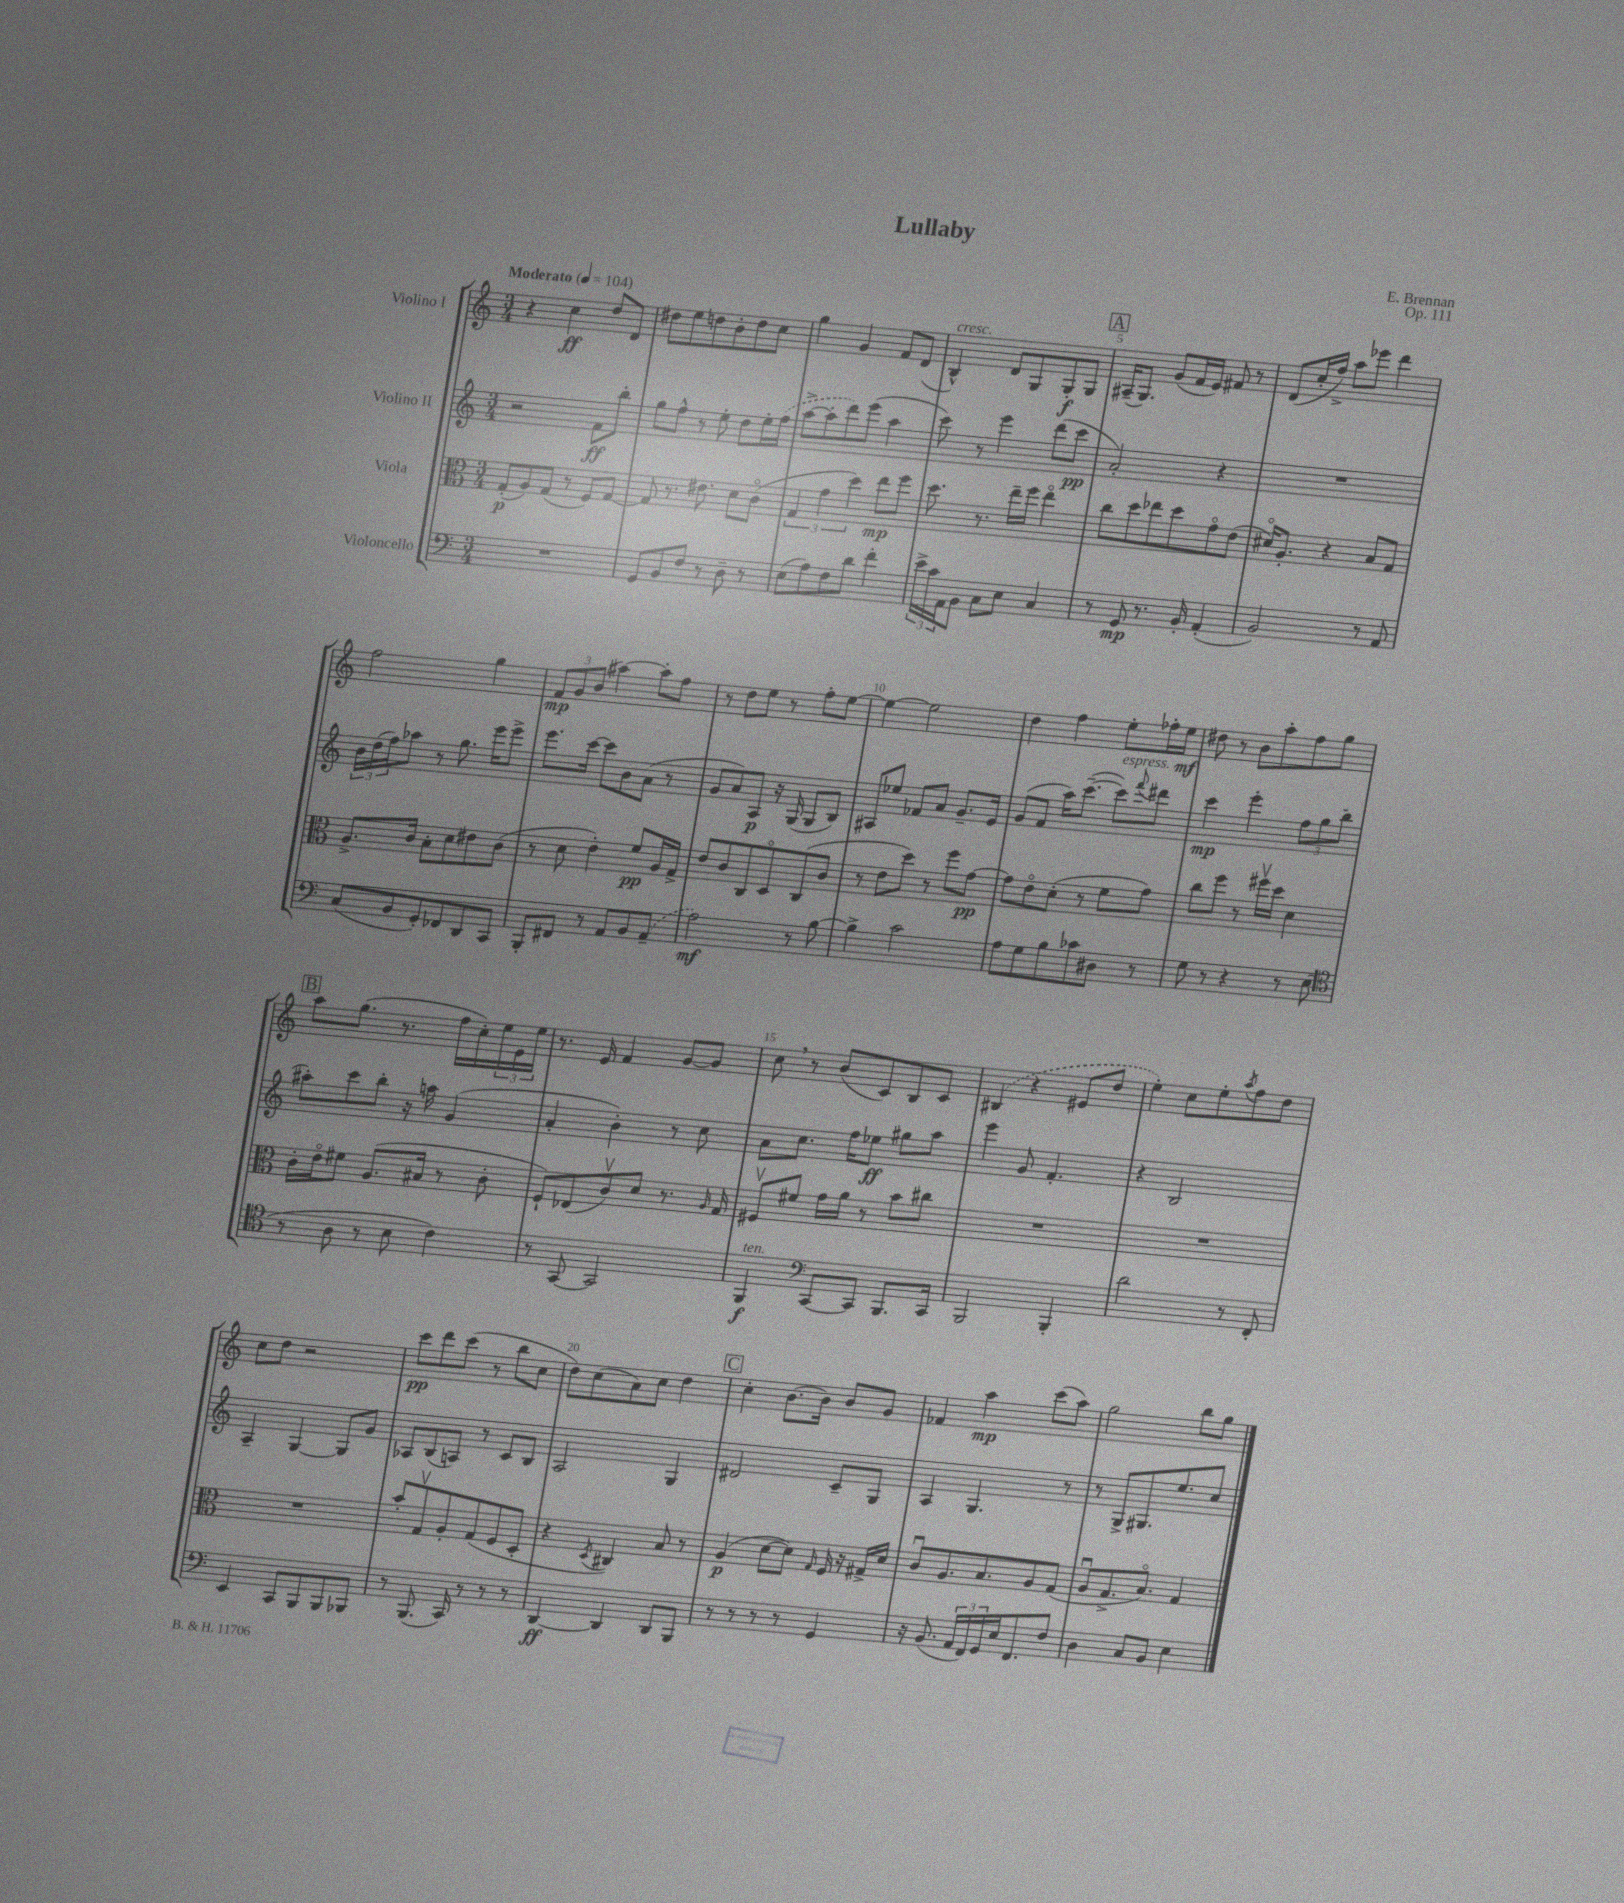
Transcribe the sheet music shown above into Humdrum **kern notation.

**kern	**dynam	**kern	**dynam	**kern	**dynam	**kern	**dynam
*part4	*part4	*part3	*part3	*part2	*part2	*part1	*part1
*staff4	*staff4	*staff3	*staff3	*staff2	*staff2	*staff1	*staff1
*I"Violoncello	*	*I"Viola	*	*I"Violino II	*	*I"Violino I	*
*clefF4	*	*clefC3	*	*clefG2	*	*clefG2	*
*k[]	*	*k[]	*	*k[]	*	*k[]	*
*M3/4	*	*M3/4	*	*M3/4	*	*M3/4	*
*MM104	*	*MM104	*	*MM104	*	*MM104	*
=1	=1	=1	=1	=1	=1	=1	=1
!	!	!	!	!	!	!LO:TX:a:B:t=Moderato	!
2.r	.	(8G'/L	p	2r	.	4r	.
.	.	8A/)	.	.	.	.	.
.	.	(8G/J	.	.	.	4cc\	ff
.	.	8r	.	.	.	.	.
.	.	8F/L)	.	8f\L	ff	8dd/L	.
.	.	[8G/J	.	8bb'\J	.	8d/J	.
=2	=2	=2	=2	=2	=2	=2	=2
8GG/L	.	8G/]	.	8gg\L	.	8dd#X\L	.
8BB/	.	8.r	.	8ff^^\J	.	8ee\	.
8F/J	.	.	.	8r	.	8ddn\	.
.	.	8.e#X\	.	.	.	.	.
8r	.	.	.	8ee'\	.	8b'\	.
8D~\	.	8d\L	.	8dd\L	.	8dd\	.
8r	.	(8c\J	.	16ee'\L	.	8cc\J	.
.	.	.	.	(16ff\JJ	.	.	.
=3	=3	=3	=3	=3	=3	=3	=3
(8E\L	.	6G/	.	[8aa^\L	.	4gg\	.
8A\)	.	.	.	8aa'\]	.	.	.
.	.	6g\	.	.	.	.	.
8F\	.	.	.	8ddd\)	.	4g/	.
.	.	6dd\)	.	.	.	.	.
8d\J	.	.	.	(8eee\J	.	.	.
4f'\	.	8ee\L	mp	4aa\	.	8f/L	.
.	.	8ff\J	.	.	.	(8d/J	.
=4	=4	=4	=4	=4	=4	=4	=4
!	!	!	!	!	!	!LO:TX:a:i:t=cresc.	!
24e^\LL	.	8.dd\	.	8ccc\)	.	4B^^/)	.
24c\	.	.	.	.	.	.	.
24AA\J	.	.	.	.	.	.	.
8BB\J	.	.	.	8r	.	.	.
.	.	8.r	.	.	.	.	.
8C\L	.	.	.	4eee\	.	8d/L	.
8E\J	.	16ee~\LL	.	.	.	8G/	.
.	.	16ff\JJ	.	.	.	.	.
4C/	.	4ee\	.	(8ddd\L	.	8G'/	f
.	.	.	.	8ccc\J	pp	8G/J	.
!!LO:REH:place=s1:t=A
=5	=5	=5	=5	=5	=5	=5	=5
8r	.	8cc\L	.	2a'/)	.	(16A#X~/KL	.
.	.	.	.	.	.	8.G/J)	.
8GG/	mp	8dd\	.	.	.	.	.
8.r	.	8ee-X\	.	.	.	(8g/L	.
.	.	8dd\	.	.	.	16f/L	.
16BB'/	.	.	.	.	.	16e/JJ)	.
(4AA'/	.	8g\	.	4r	.	8f#X/	.
.	.	(8e\J	.	.	.	8r	.
=6	=6	=6	=6	=6	=6	=6	=6
2BB/)	.	16d#X/KL)	.	2.r	.	(8d/L	.
.	.	8.A'/J	.	.	.	.	.
.	.	.	.	.	.	16cc'/L	.
.	.	.	.	.	.	16ff^/JJ)	.
.	.	4r	.	.	.	8aa\L	.
.	.	.	.	.	.	8eee-X\J	.
8r	.	8B/L	.	.	.	4ddd\	.
8AA/	.	8G/J	.	.	.	.	.
!!LO:LB:g=z
=7	=7	=7	=7	=7	=7	=7	=7
(8C/L	.	8.A^/L	.	24b\LL	.	2ff\	.
.	.	.	.	(24dd\	.	.	.
.	.	.	.	24ff\J)	.	.	.
8BB/	.	.	.	8aa-X\J	.	.	.
.	.	16c/Jk	.	.	.	.	.
8GG'/)	.	8B'\L	.	8r	.	.	.
8FF-X/	.	8d\	.	8.gg\	.	.	.
8DD/	.	8e#X\	.	.	.	4gg\	.
.	.	.	.	16eee\KL	.	.	.
8CC/J	.	(8c\J	.	8eee^\J	.	.	.
=8	=8	=8	=8	=8	=8	=8	=8
8BBB'/L	.	8r	.	8.eee\L	.	12f/L	mp
.	.	.	.	.	.	12g/	.
8FF#X/J	.	8d\	.	.	.	.	.
.	.	.	.	.	.	(12b/J	.
.	.	.	.	[16ccc\Jk	.	.	.
8r	.	4e'\)	.	8ccc\L]	.	[4aa#X\)	.
8AA/L	.	.	.	8b\	.	.	.
8BB/	.	8f/L	pp	(8a\J	.	8aa#'\L]	.
(8AA~/J	.	16A/L	.	8r	.	8ff\J	.
.	.	16G^/JJ	.	.	.	.	.
=9	=9	=9	=9	=9	=9	=9	=9
2A\)	mf	8e/L	.	8g/L	.	8r	.
.	.	8c/	.	8a/)	.	8dd\L	.
.	.	8C/	.	8A/J	p	8ee\J	.
.	.	8D/	.	16r	.	8r	.
.	.	.	.	(16G/	.	.	.
8r	.	(8C/	.	8G/L	.	8ff'\L	.
[8B\	.	8c/J	.	8B/J)	.	[8ee\J	.
=10	=10	=10	=10	=10	=10	=10	=10
4B^\]	.	8r	.	8A#X/L	.	4ee\_	.
.	.	8e\L	.	8ee-X/J	.	.	.
2c\	.	8dd\J)	.	8f-X/L	.	2ee\]	.
.	.	8r	.	8a/J	.	.	.
.	.	8ff\L	.	8.g~/L	.	.	.
.	.	[8g\J	pp	.	.	.	.
.	.	.	.	16e/Jk	.	.	.
=11	=11	=11	=11	=11	=11	=11	=11
8A\L	.	8g\L]	.	(8g/L	.	4dd\	.
8G\	.	8e\	.	8f/J	.	.	.
8B\	.	(8d'\J	.	16aa\KL)	.	4ff\	.
.	.	.	.	([8.ccc~\J	.	.	.
8c-X\	.	8r	.	.	.	.	.
!	!	!	!	!LO:TX:a:i:t=espress.	!	!	!
8D#X\J	.	8f\L	.	8ccc\L])	.	8ee'\L	.
.	.	.	.	8qqfff/	.	.	.
8r	.	8g\J)	.	8ddd#X\J	.	16ff-X'\L	.
.	.	.	.	.	.	16ee\JJ	mf
=12	=12	=12	=12	=12	=12	=12	=12
8G\	.	8cc\L	.	4ccc\	mp	8dd#X\	.
8r	.	8ff\J	.	.	.	8r	.
4r	.	8r	.	4eee'\	.	8b\L	.
.	.	16ff#Xv\LL	.	.	.	8aa'\	.
.	.	16dd\JJ	.	.	.	.	.
8r	.	4d\	.	12ff\L	.	8ff\	.
.	.	.	.	12gg\	.	.	.
(8E\	.	.	.	.	.	8gg\J	.
.	.	.	.	(12bb\J	.	.	.
!!LO:LB:g=z
!!LO:REH:place=s1:t=B
=13	=13	=13	=13	=13	=13	=13	=13
*clefC4	*	*	*	*	*	*	*
8r	.	16c'\LL	.	8aa#X'\L)	.	8aa\L	.
.	.	16e\J	.	.	.	.	.
8A\	.	8f#X\J	.	8ccc\	.	(8.gg\J	.
8r	.	(8.A/L	.	8bb'\J	.	.	.
.	.	.	.	.	.	8.r	.
8B\	.	.	.	16r	.	.	.
.	.	16B#X/Jk	.	16aan\	.	.	.
4c\)	.	8r	.	(4g/	.	16ff\LL	.
.	.	.	.	.	.	16cc'\)	.
.	.	8c'\	.	.	.	24ee\	.
.	.	.	.	.	.	24e\	.
.	.	.	.	.	.	24ee\JJ	.
=14	=14	=14	=14	=14	=14	=14	=14
8r	.	8F`/L)	.	4a'/	.	8.r	.
[8GG/	.	(8E-X/	.	.	.	.	.
.	.	.	.	.	.	16e/	.
2GG/]	.	8cv/)	.	4b'\)	.	4f/	.
.	.	8d/J	.	.	.	.	.
.	.	8.r	.	8r	.	[8g/L	.
.	.	.	.	8cc\	.	8g/J]	.
.	.	16qqA/	.	.	.	.	.
.	.	16G/	.	.	.	.	.
=15	=15	=15	=15	=15	=15	=15	=15
!LO:TX:a:i:t=ten.	!	!	!	!	!	!	!
4FF/	f	8F#Xv/L	.	8a\L	.	8cc,\	.
.	.	8f#X/J	.	8.cc\J	.	8r	.
*clefF4	*	*	*	*	*	*	*
[8CC/L	.	16g\LL	.	.	.	(8b/L	.
.	.	16a\JJ	.	16ff\KL	.	.	.
8CC/J]	.	8r	.	8ee-X\J	ff	8c/)	.
8.BBB/L	.	8b\L	.	8gg#X\L	.	8B/	.
.	.	8cc#X\J	.	8aa\J	.	8c/J	.
16CC/Jk	.	.	.	.	.	.	.
=16	=16	=16	=16	=16	=16	=16	=16
2BBB/	.	2.r	.	4eee\	.	(4B#X/	.
.	.	.	.	8g/	.	4r	.
.	.	.	.	4.f'/	.	.	.
4BBB'/	.	.	.	.	.	8e#X/L	.
.	.	.	.	.	.	8dd/J	.
=17	=17	=17	=17	=17	=17	=17	=17
2d\	.	2.r	.	4r	.	4ee'\)	.
.	.	.	.	2B/	.	8cc\L	.
.	.	.	.	.	.	8ee'\	.
.	.	.	.	.	.	8qaa/	.
8r	.	.	.	.	.	8ff\	.
8FF'/	.	.	.	.	.	8dd\J	.
!!LO:LB:g=z
=18	=18	=18	=18	=18	=18	=18	=18
4EE/	.	2.r	.	4A~/	.	8cc\L	.
.	.	.	.	.	.	8dd\J	.
8CC/L	.	.	.	[4G/	.	2r	.
8BBB/	.	.	.	.	.	.	.
8BBB/	.	.	.	8G/L]	.	.	.
8BBB-X/J	.	.	.	8g/J	.	.	.
=19	=19	=19	=19	=19	=19	=19	=19
8r	.	8b'/L	.	8A-X/L	.	8ccc\L	pp
(8.BBB/	.	8Gv/	.	(8B/	.	8ddd\	.
.	.	8A'/	.	8An/J)	.	(8ccc\J	.
16CC/)	.	.	.	.	.	.	.
8r	.	(8G/	.	8r	.	8r	.
8r	.	8F/	.	8c/L	.	8bb\L	.
8r	.	8D'/J	.	8B/J	.	8cc\J	.
=20	=20	=20	=20	=20	=20	=20	=20
[4DD/	ff	4r	.	2A/	.	8dd\L)	.
.	.	.	.	.	.	(8cc\	.
.	.	8qD/	.	.	.	.	.
4DD/]	.	4C#X/)	.	.	.	8a\)	.
.	.	.	.	.	.	8cc\J	.
8DD/L	.	8B/	.	4G/	.	4dd\	.
8BBB/J	.	8r	.	.	.	.	.
!!LO:REH:place=s1:t=C
=21	=21	=21	=21	=21	=21	=21	=21
8r	.	(4A/	p	2d#X/	.	4cc'\	.
8r	.	.	.	.	.	.	.
8r	.	[8d\L	.	.	.	[8.b\L	.
8r	.	8d\J])	.	.	.	.	.
.	.	.	.	.	.	16b\Jk]	.
.	.	16qqG/	.	.	.	.	.
4GG/	.	16F/	.	8c~/L	.	8b/L	.
.	.	16r	.	.	.	.	.
.	.	16G#X^/LL	.	8G/J	.	8g/J	.
.	.	16d/JJ	.	.	.	.	.
=22	=22	=22	=22	=22	=22	=22	=22
16r	.	8cu/L	.	4A/	.	4f-X/	.
(8.BB/	.	.	.	.	.	.	.
.	.	8.A/	.	.	.	.	.
24AA/LL	.	.	.	4.G/	.	4aa\	mp
24FF/)	.	.	.	.	.	.	.
.	.	8.B/	.	.	.	.	.
24GG/	.	.	.	.	.	.	.
16E/J	.	.	.	.	.	.	.
8.FF/	.	.	.	.	.	.	.
.	.	8A/	.	.	.	(8ccc\L	.
8F/J	.	(8G/J	.	8r	.	8aa\J)	.
=23	=23	=23	=23	=23	=23	=23	=23
4D\	.	8Au/L	.	8r	.	2gg\	.
.	.	8.G^/	.	8G^/L	.	.	.
8C/L	.	.	.	8.G#X/	.	.	.
.	.	8.B/J)	.	.	.	.	.
8BB/J	.	.	.	.	.	.	.
.	.	.	.	8.ee/	.	.	.
4E\	.	4G/	.	.	.	8bb\L	.
.	.	.	.	8cc/J	.	8gg\J	.
==	==	==	==	==	==	==	==
*-	*-	*-	*-	*-	*-	*-	*-
